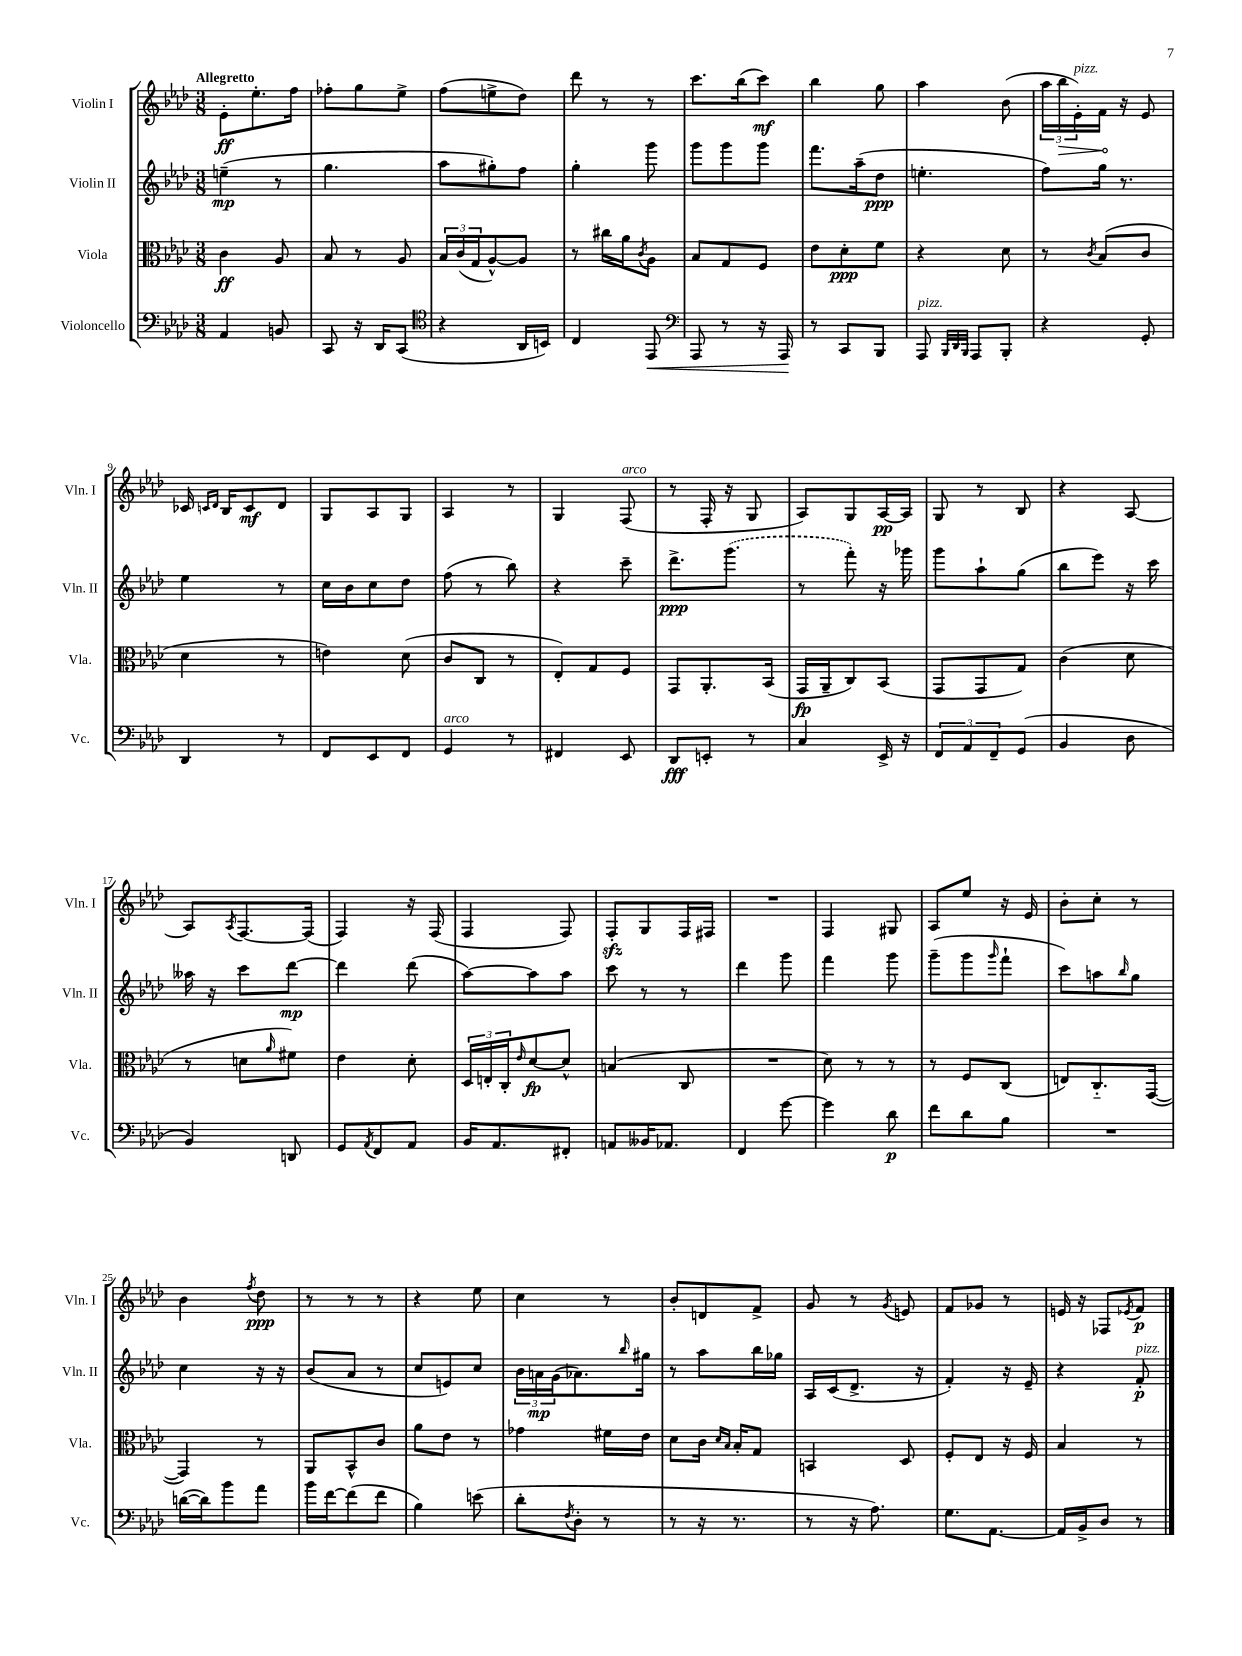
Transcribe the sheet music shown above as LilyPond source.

<<
\new StaffGroup <<
\new Staff = "s0" \with { instrumentName = "Violin I" shortInstrumentName = "Vln. I" } {
    \clef treble \key aes \major \numericTimeSignature \time 3/8 \tempo "Allegretto"
    ees'8-.\ff ees''8.-. f''16 |
    fes''8-. g''8 ees''8-> |
    f''8( e''8-> des''8) |
    des'''8 r8 r8 |
    c'''8. bes''16( c'''8\mf) |
    bes''4 g''8 |
    aes''4 bes'8( |
    \tuplet 3/2 { aes''16 \once \override Hairpin.circled-tip = ##t bes''16\> ees'16-.^\markup { \italic "pizz." }) } f'16\! r16 ees'8 |
    ces'16 \grace { c'16 des'16 } bes16 c'8\mf des'8 |
    g8 aes8 g8 |
    aes4 r8 |
    g4 f8^\markup { \italic "arco" }( |
    r8 f16-. r16 g8 |
    aes8) g8 aes16~\pp aes16 |
    g8 r8 bes8 |
    r4 aes8~ |
    aes8 \acciaccatura { aes8 } f8.~ f16( |
    f4) r16 f16( |
    f4 f8) |
    f8-.\sfz g8 f16 fis16 |
    R4. |
    f4 gis8 |
    aes8 ees''8 r16 ees'16 |
    bes'8-. c''8-. r8 |
    bes'4 \acciaccatura { f''8 } des''8\ppp |
    r8 r8 r8 |
    r4 ees''8 |
    c''4 r8 |
    bes'8-. d'8 f'8-> |
    g'8 r8 \acciaccatura { g'8 } e'8 |
    f'8 ges'8 r8 |
    e'16 r16 fes8 \acciaccatura { ees'8 } f'8\p \bar "|." |
}
\new Staff = "s1" \with { instrumentName = "Violin II" shortInstrumentName = "Vln. II" } {
    \clef treble \key aes \major \numericTimeSignature \time 3/8
    e''4--\mp( r8 |
    g''4. |
    aes''8 gis''8-.) f''8 |
    g''4-. g'''8 |
    g'''8 g'''8 g'''8 |
    f'''8. aes''16--( des''8\ppp |
    e''4.-. |
    f''8) g''16 r8. |
    ees''4 r8 |
    c''16 bes'16 c''8 des''8 |
    f''8( r8 bes''8) |
    r4 c'''8-- |
    des'''8.->\ppp \once \slurDashed g'''8.( |
    r8 f'''8-.) r16 ges'''16 |
    g'''8 aes''8-! g''8( |
    bes''8 ees'''8) r16 c'''16 |
    aeses''16 r16 c'''8 des'''8~\mp |
    des'''4 des'''8( |
    aes''8~) aes''8 aes''8 |
    c'''8 r8 r8 |
    des'''4 g'''8 |
    f'''4 g'''8 |
    g'''8--( g'''8 \grace { g'''16 } f'''8-! |
    c'''8) a''8 \grace { bes''16 } g''8 |
    c''4 r16 r16 |
    bes'8( aes'8 r8 |
    c''8 e'8) c''8 |
    \tuplet 3/2 { bes'16 a'16\mp g'16( } aes'8.) \grace { bes''16 } gis''16 |
    r8 aes''8 bes''16 ges''16 |
    aes16 c'16( des'8.-> r16 |
    f'4-.) r16 ees'16-- |
    r4 f'8-.\p^\markup { \italic "pizz." } \bar "|." |
}
\new Staff = "s2" \with { instrumentName = "Viola" shortInstrumentName = "Vla." } {
    \clef alto \key aes \major \numericTimeSignature \time 3/8
    c'4\ff aes8 |
    bes8 r8 aes8 |
    \tuplet 3/2 { bes16 c'16( g16 } aes8~-^) aes8 |
    r8 cis''16 aes'16 \acciaccatura { c'8 } aes8 |
    bes8 g8 f8 |
    ees'8 des'8-.\ppp f'8 |
    r4 des'8 |
    r8 \acciaccatura { c'8 } bes8( c'8 |
    des'4 r8 |
    e'4) des'8( |
    c'8 c8 r8 |
    ees8-.) g8 f8 |
    g,8 aes,8.-. bes,16( |
    g,16\fp aes,16-- c8) bes,8( |
    g,8 g,8 g8) |
    c'4( des'8 |
    r8 d'8 \grace { aes'16 } fis'8) |
    ees'4 des'8-. |
    \tuplet 3/2 { des16 e16-. c16-. } \grace { ees'16 } des'8~\fp des'8-^ |
    b4( c8 |
    R4. |
    des'8) r8 r8 |
    r8 f8 c8( |
    e8) c8.-_ g,16~( |
    g,4) r8 |
    aes,8 bes,8-^ c'8 |
    aes'8 ees'8 r8 |
    ges'4 fis'16 ees'16 |
    des'8 c'16 \grace { des'16 bes16 } bes16-. g8 |
    b,4 des8 |
    f8-. ees8 r16 f16 |
    bes4 r8 \bar "|." |
}
\new Staff = "s3" \with { instrumentName = "Violoncello" shortInstrumentName = "Vc." } {
    \clef bass \key aes \major \numericTimeSignature \time 3/8
    aes,4 b,8 |
    c,8 r16 des,16 c,8( |
    \clef tenor r4 aes,16 b,16) |
    c4 ees,8\< |
    \clef bass aes,,8 r8 r16 aes,,16\! |
    r8 c,8 bes,,8 |
    aes,,8^\markup { \italic "pizz." } \grace { bes,,32 des,32 bes,,32 } aes,,8 bes,,8-. |
    r4 g,8-. |
    des,4 r8 |
    f,8 ees,8 f,8 |
    g,4^\markup { \italic "arco" } r8 |
    fis,4 ees,8 |
    des,8\fff e,8-. r8 |
    c4 ees,16-> r16 |
    \tuplet 3/2 { f,8 aes,8 f,8-- } g,8( |
    bes,4 des8 |
    bes,4) d,8 |
    g,8 \acciaccatura { aes,8 } f,8 aes,8 |
    bes,16 aes,8. fis,8-. |
    a,8 beses,16 aes,8. |
    f,4 g'8~ |
    g'4 des'8\p |
    f'8 des'8 bes8 |
    R4. |
    d'16~( d'16) bes'8 aes'8 |
    bes'16 f'16~ f'8( f'8 |
    bes4) e'8( |
    des'8-. \acciaccatura { f8 } des8-. r8 |
    r8 r16 r8. |
    r8 r16 aes8.) |
    g8. aes,8.~ |
    aes,16 bes,16-> des8 r8 \bar "|." |
}
>>
>>
